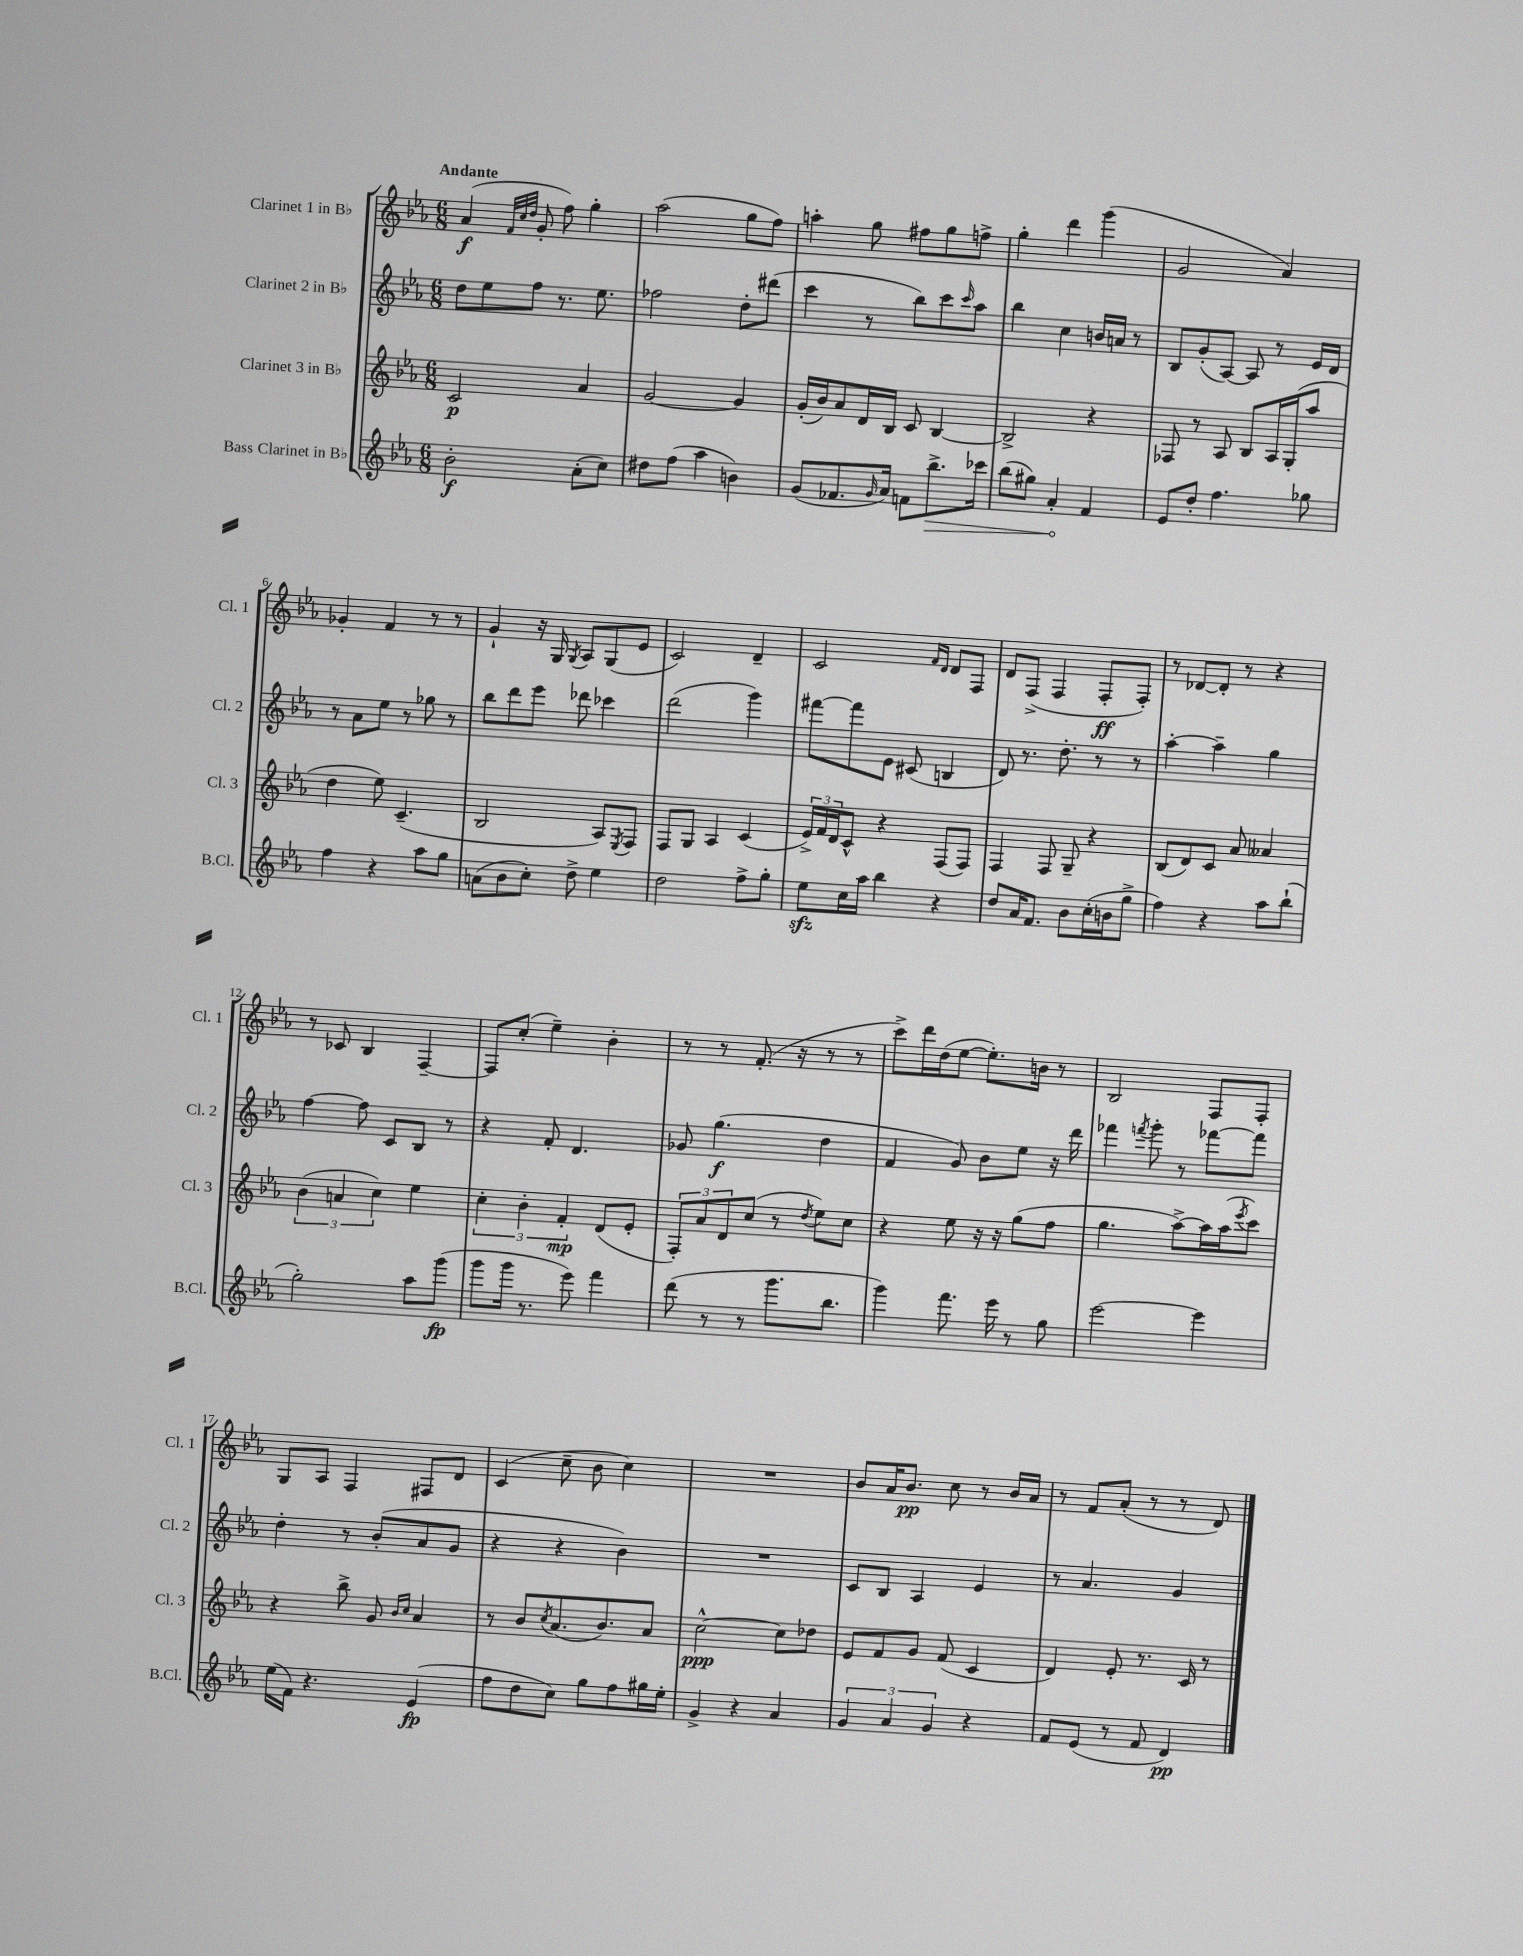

**kern	**dynam	**kern	**dynam	**kern	**dynam	**kern	**dynam
*part4	*part4	*part3	*part3	*part2	*part2	*part1	*part1
*staff4	*staff4	*staff3	*staff3	*staff2	*staff2	*staff1	*staff1
*I"Bass Clarinet in B♭	*	*I"Clarinet 3 in B♭	*	*I"Clarinet 2 in B♭	*	*I"Clarinet 1 in B♭	*
*I'B.Cl.	*	*I'Cl. 3	*	*I'Cl. 2	*	*I'Cl. 1	*
*clefG2	*	*clefG2	*	*clefG2	*	*clefG2	*
*k[b-e-a-]	*	*k[b-e-a-]	*	*k[b-e-a-]	*	*k[b-e-a-]	*
*M6/8	*	*M6/8	*	*M6/8	*	*M6/8	*
=1	=1	=1	=1	=1	=1	=1	=1
!	!	!	!	!	!	!LO:TX:a:B:t=Andante	!
2b-'\	f	2c/	p	8dd\L	.	(4a-/	f
.	.	.	.	8ee-\	.	.	.
.	.	.	.	.	.	32qqf/LLL	.
.	.	.	.	.	.	32qqcc/	.
.	.	.	.	.	.	32qqdd/JJJ	.
.	.	.	.	8ff\J	.	8g'/	.
.	.	.	.	8.r	.	8ff\)	.
(8a-'\L	.	4a-/	.	.	.	4gg'\	.
.	.	.	.	8.ee-\	.	.	.
8cc\J)	.	.	.	.	.	.	.
=2	=2	=2	=2	=2	=2	=2	=2
8dd#X\L	.	[2g/	.	2ff-X\	.	(2aa-\	.
(8ff\J	.	.	.	.	.	.	.
4aa-\	.	.	.	.	.	.	.
4bn\)	.	4g/]	.	8dd'\L	.	8gg\L	.
.	.	.	.	(8ddd#X\J	.	8ff\J)	.
=3	=3	=3	=3	=3	=3	=3	=3
(8g/L	.	(16g'/LL	.	4ccc\	.	4aan'\	.
.	.	16b-/J)	.	.	.	.	.
8.f-X/	.	8a-/	.	.	.	.	.
.	.	16d/L	.	8r	.	8gg\	.
16qqg/	.	.	.	.	.	.	.
16a-/Jk)	.	16B-/JJ	.	.	.	.	.
8fn\L	.	8c/	.	8bb-\L)	.	8ff#X\L	.
!	!LO:HP:b	!	!	!	!	!	!
8.bb-^\	>	[4B-/	.	8ccc\	.	8gg\	.
.	.	.	.	16qqccc/	.	.	.
.	.	.	.	8aa-\J	.	8ffn^\J	.
16ccc-X\Jk	.	.	.	.	.	.	.
=4	=4	=4	=4	=4	=4	=4	=4
(8bb-\L	.	2B-^/]	.	4bb-\	.	4gg'\	.
8gg#X\J)	.	.	.	.	.	.	.
4a-'/	.	.	.	4cc\	.	4ddd\	.
4f/	]	4r	.	16bn/LL	.	(4ggg\	.
.	.	.	.	16an/JJ	.	.	.
.	.	.	.	8r	.	.	.
=5	=5	=5	=5	=5	=5	=5	=5
8e-/L	.	8F-X/	.	8B-/L	.	2g/	.
8dd'/J	.	8r	.	(8g'/	.	.	.
4.ff\	.	8A-/	.	[8A-/J)	.	.	.
.	.	8B-/L	.	8A-/]	.	.	.
.	.	16A-/L	.	8r	.	4a-/)	.
.	.	(16G'/J	.	.	.	.	.
8gg-X\	.	8aa-/J	.	16e-/LL	.	.	.
.	.	.	.	16d/JJ	.	.	.
!!LO:LB:g=z
=6	=6	=6	=6	=6	=6	=6	=6
4ff\	.	4dd\	.	8r	.	4g-X'/	.
.	.	.	.	8a-\L	.	.	.
4r	.	8ee-\)	.	8ee-\J	.	4f/	.
.	.	(4.c~/	.	8r	.	.	.
8aa-\L	.	.	.	8gg-X\	.	8r	.
8gg\J	.	.	.	8r	.	8r	.
=7	=7	=7	=7	=7	=7	=7	=7
(8an\L	.	2B-/	.	8bb-\L	.	4g`/	.
8b-\	.	.	.	8ddd\	.	.	.
8cc'\J)	.	.	.	8eee-\J	.	16r	.
.	.	.	.	.	.	16G/	.
.	.	.	.	.	.	8qG/	.
8dd^\	.	.	.	8ddd-X\	.	8A-/L	.
4ee-\	.	8A-/L)	.	4ccc-X\	.	(8G/	.
.	.	8qE-/	.	.	.	.	.
.	.	8F/J	.	.	.	8e-/J	.
=8	=8	=8	=8	=8	=8	=8	=8
2dd\	.	8F/L	.	(2ddd\	.	2c/)	.
.	.	8G/J	.	.	.	.	.
.	.	4A-/	.	.	.	.	.
8ff^\L	.	(4c/	.	4ggg\)	.	4d~/	.
8gg'\J	.	.	.	.	.	.	.
=9	=9	=9	=9	=9	=9	=9	=9
8ee-zz\L	.	24e-^/LL)	.	[8fff#X\L	.	2c/	.
.	.	24f/	.	.	.	.	.
.	.	24d/J	.	.	.	.	.
16cc\L	.	8c^^/J	.	8fff#\]	.	.	.
16aa-\JJ	.	.	.	.	.	.	.
4bb-\	.	4r	.	8e-\J	.	.	.
.	.	.	.	(8c#X/	.	.	.
.	.	.	.	.	.	16qqf/LL	.
.	.	.	.	.	.	16qqd/JJ	.
4r	.	(8F/L	.	4Bn/	.	8d/L	.
.	.	8F/J)	.	.	.	8F/J	.
=10	=10	=10	=10	=10	=10	=10	=10
8dd/L	.	4F/	.	8d/)	.	8d/L	.
16a-/K	.	.	.	8.r	.	(8F^/J	.
8.f/J	.	.	.	.	.	.	.
.	.	8F/	.	.	.	4F/	.
.	.	.	.	8.dd'\	.	.	.
8b-\L	.	8G~/	.	.	.	.	.
(16cc'\L	.	4r	.	8r	.	8F'/L	ff
16bn\J	.	.	.	.	.	.	.
8gg^\J	.	.	.	8r	.	8F'/J)	.
=11	=11	=11	=11	=11	=11	=11	=11
4ff\)	.	(8B-/L	.	[4aa-'\	.	8r	.
.	.	8d/)	.	.	.	[8d-X/L	.
4r	.	8c/J	.	4aa-~\]	.	8d-'/J]	.
.	.	8a-/	.	.	.	8r	.
8aa-\L	.	4a--X/	.	4gg\	.	4r	.
(8bb-`\J	.	.	.	.	.	.	.
!!LO:LB:g=z
=12	=12	=12	=12	=12	=12	=12	=12
2gg'\)	.	(6b-\	.	[4ff\	.	8r	.
.	.	.	.	.	.	8c-X/	.
.	.	6an/	.	.	.	.	.
.	.	.	.	8ff\]	.	4B-/	.
.	.	6cc\)	.	.	.	.	.
.	.	.	.	8c/L	.	.	.
8aa-\L	.	4ee-\	.	8B-/J	.	[4F~/	.
(8ggg\J	fp	.	.	8r	.	.	.
=13	=13	=13	=13	=13	=13	=13	=13
8ggg\L	.	6cc'\	.	4r	.	8F/L]	.
16ggg\Jk	.	.	.	.	.	(8cc'/J	.
.	.	6b-'\	.	.	.	.	.
8.r	.	.	.	.	.	.	.
.	.	.	.	8f'/	.	4ee-~\)	.
.	.	6f'/	mp	.	.	.	.
8eee-\)	.	.	.	4.d/	.	.	.
4fff\	.	(8d/L	.	.	.	4b-'\	.
.	.	8e-'/J	.	.	.	.	.
=14	=14	=14	=14	=14	=14	=14	=14
(8ddd\	.	12F'/L)	.	8g-X/	.	8r	.
.	.	12a-/	.	.	.	.	.
8r	.	.	.	(4.gg\	f	8r	.
.	.	12d/	.	.	.	.	.
8r	.	(8cc/J	.	.	.	(8.f'/	.
8.ggg\L	.	8r	.	.	.	.	.
.	.	.	.	.	.	16r	.
.	.	8qdd/	.	.	.	.	.
.	.	8ee-\L)	.	4dd\	.	8r	.
8.bb-\J	.	.	.	.	.	.	.
.	.	8cc\J	.	.	.	8r	.
=15	=15	=15	=15	=15	=15	=15	=15
4ggg\)	.	4r	.	4f/	.	8ccc^\L)	.
.	.	.	.	.	.	16ddd\L	.
.	.	.	.	.	.	(16dd\J	.
8.fff\	.	8ee-\	.	8g/)	.	[8ee-\J	.
.	.	16r	.	8b-\L	.	8.ee-'\L])	.
16eee-\	.	16r	.	.	.	.	.
8r	.	(8gg\L	.	8ee-\J	.	.	.
.	.	.	.	.	.	16bn\Jk	.
8gg\	.	8ff\J	.	16r	.	8r	.
.	.	.	.	16ddd\	.	.	.
=16	=16	=16	=16	=16	=16	=16	=16
[2eee-\	.	4.gg\	.	4fff-X\	.	2B-/	.
.	.	.	.	8qfffn/	.	.	.
.	.	.	.	8ggg'\	.	.	.
.	.	[8aa-^\L)	.	8r	.	.	.
4eee-\]	.	16aa-\L]	.	[8fff-X\L	.	8F/L	.
.	.	(16aa-\J	.	.	.	.	.
.	.	8qeee-/	.	.	.	.	.
.	.	8ccc\J)	.	8fff-\J]	.	8F'/J	.
!!LO:LB:g=z
=17	=17	=17	=17	=17	=17	=17	=17
(16ee-\LL	.	4r	.	4dd'\	.	8G/L	.
16f\JJ)	.	.	.	.	.	.	.
4.r	.	.	.	.	.	8A-/J	.
.	.	8bb-^\	.	8r	.	4F/	.
.	.	8g/	.	(8b-'/L	.	.	.
.	.	16qqb-/LL	.	.	.	.	.
.	.	16qqcc/JJ	.	.	.	.	.
(4e-/	fp	4a-/	.	8a-/	.	8F#X/L	.
.	.	.	.	8g/J	.	8d/J	.
=18	=18	=18	=18	=18	=18	=18	=18
8ff\L	.	8r	.	4r	.	(4c/	.
8dd\	.	8b-/L	.	.	.	.	.
.	.	8qcc/	.	.	.	.	.
8cc\J)	.	(8.a-/	.	4r	.	8cc~\	.
8gg\L	.	.	.	.	.	8b-\	.
.	.	8.b-/)	.	.	.	.	.
8ff\	.	.	.	4b-\)	.	4cc\)	.
16gg#X\L	.	8a-/J	.	.	.	.	.
16ee-'\JJ	.	.	.	.	.	.	.
=19	=19	=19	=19	=19	=19	=19	=19
4g^/	.	[2cc^^\	ppp	2.r	.	2.r	.
4r	.	.	.	.	.	.	.
4a-/	.	8cc\L]	.	.	.	.	.
.	.	8dd-X\J	.	.	.	.	.
=20	=20	=20	=20	=20	=20	=20	=20
6g/	.	8e-/L	.	8c/L	.	8b-/L	.
.	.	8f/	.	8B-/J	.	16a-/K	.
6a-/	.	.	.	.	.	.	.
.	.	.	.	.	.	8.b-/J	pp
.	.	8g/J	.	4A-/	.	.	.
6g/	.	.	.	.	.	.	.
.	.	(8f/	.	.	.	8cc\	.
4r	.	4c/	.	4e-/	.	8r	.
.	.	.	.	.	.	16b-/LL	.
.	.	.	.	.	.	16a-/JJ	.
=21	=21	=21	=21	=21	=21	=21	=21
8f/L	.	4d/)	.	8r	.	8r	.
(8e-/J	.	.	.	4.a-/	.	8f/L	.
8r	.	8e-'/	.	.	.	(8a-'/J	.
8f/	.	8.r	.	.	.	8r	.
4d/)	pp	.	.	4g/	.	8r	.
.	.	16c/	.	.	.	.	.
.	.	8r	.	.	.	8d/)	.
==	==	==	==	==	==	==	==
*-	*-	*-	*-	*-	*-	*-	*-
